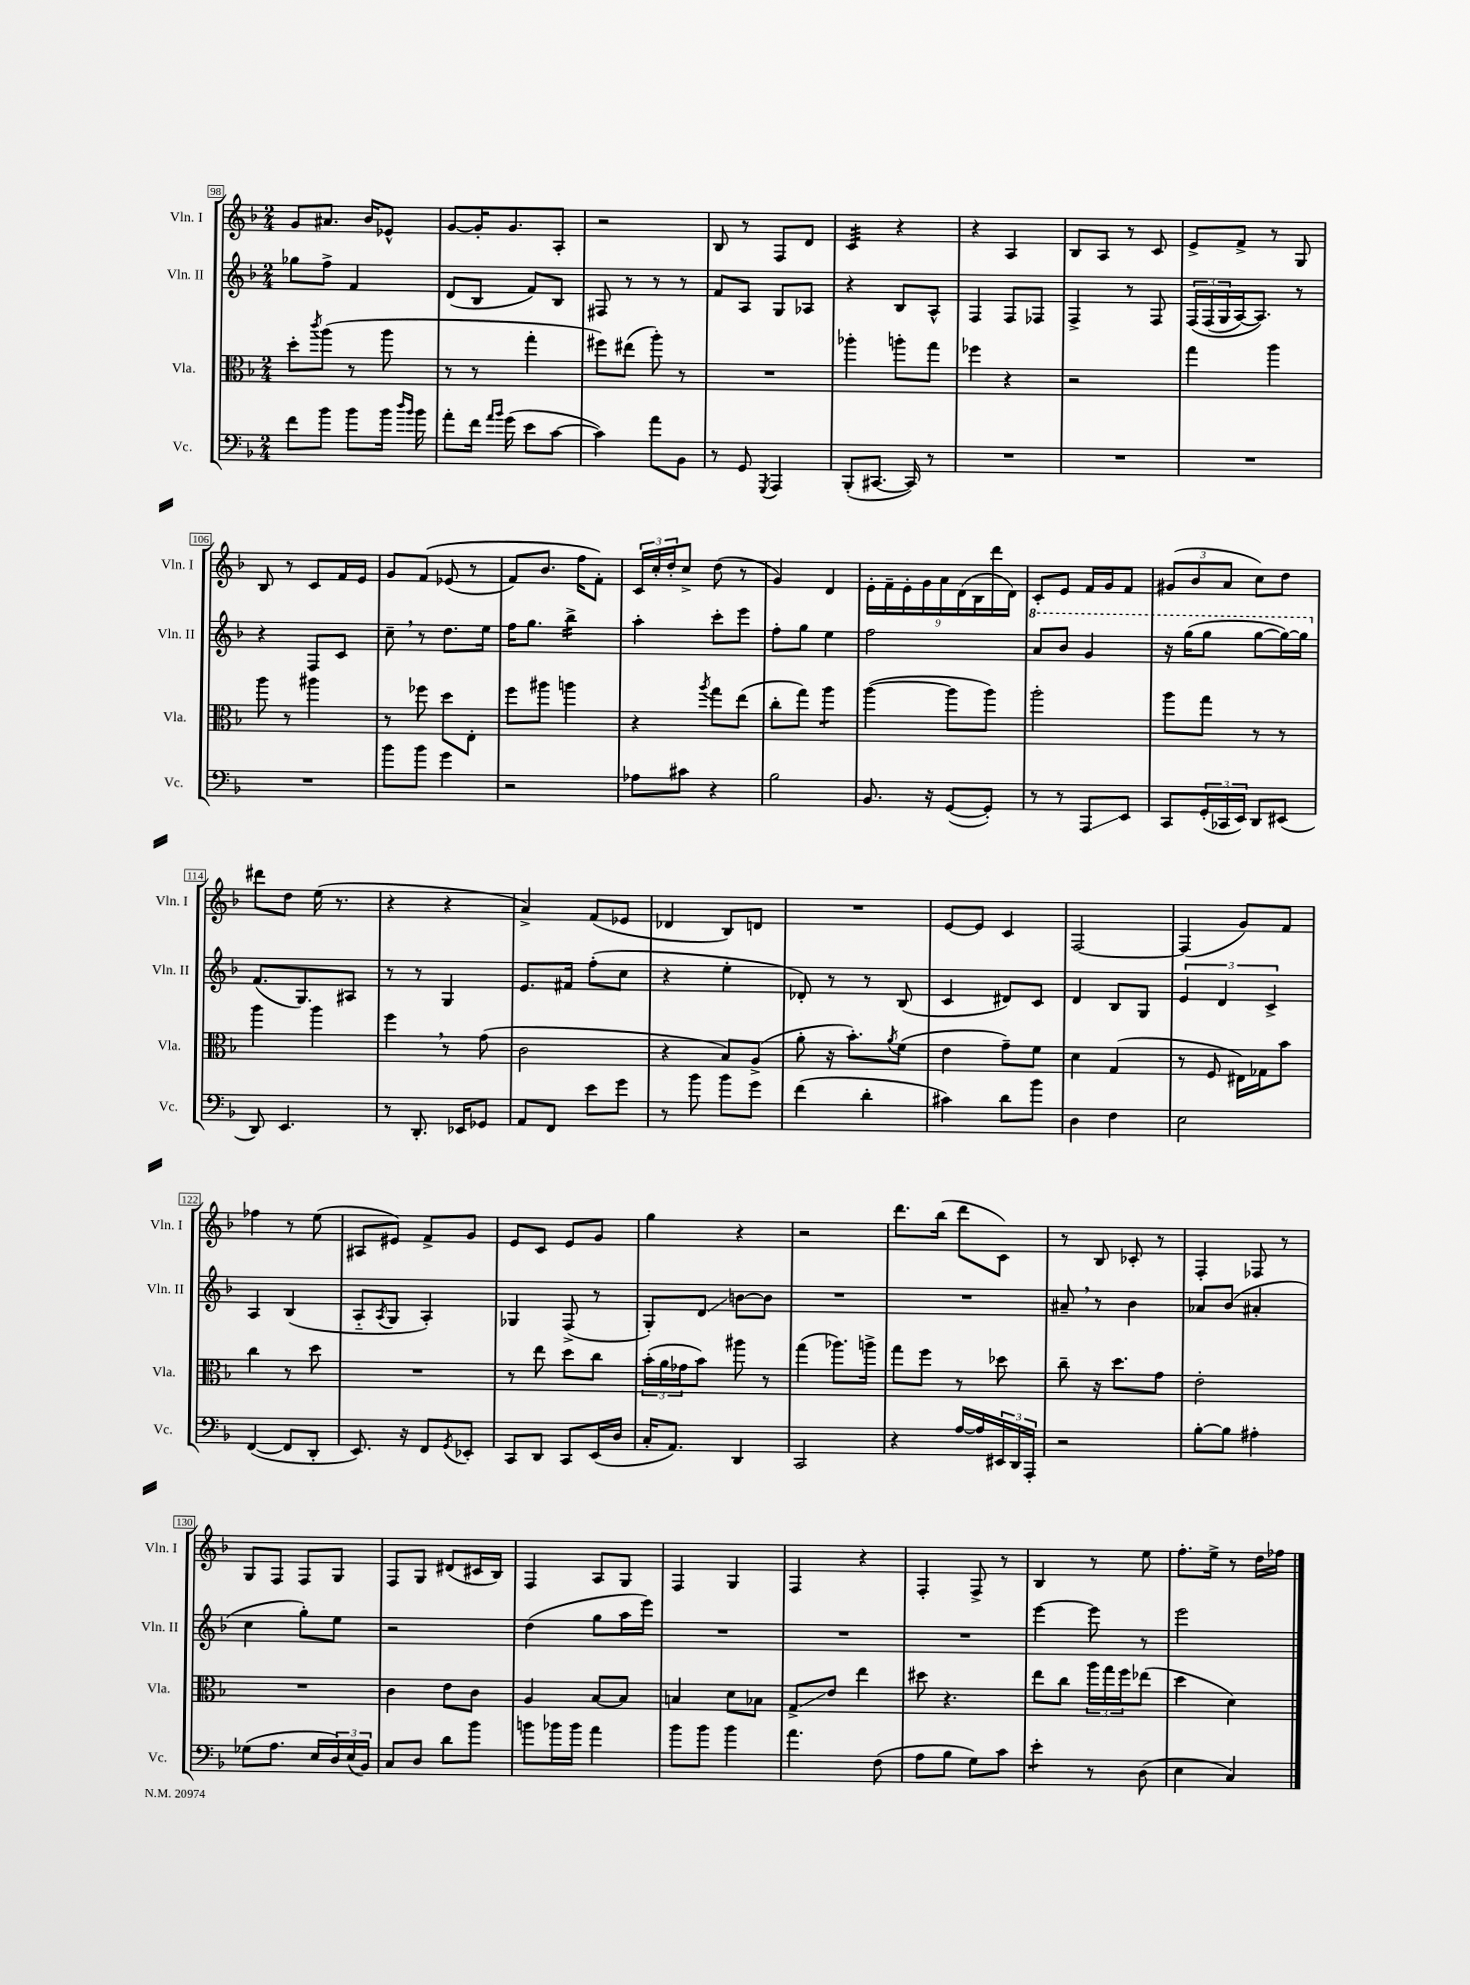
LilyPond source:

<<
\new StaffGroup <<
\new Staff = "s0" \with { instrumentName = "Vln. I" shortInstrumentName = "Vln. I" } {
    \clef treble \key f \major \numericTimeSignature \time 2/4
    g'8 ais'8. bes'16 ees'8-^ |
    g'8~ g'16-. g'8. a8-. |
    r2 |
    bes8 r8 f8 d'8 |
    c'4:32 r4 |
    r4 a4 |
    bes8 a8 r8 c'8 |
    e'8-> f'8-> r8 g8 |
    bes8 r8 c'8 f'16 e'16 |
    g'8 f'8\( ees'8( r8 |
    f'8) bes'8. f''16 f'8-.\) |
    \tuplet 3/2 { c'16 c''16-. d''16-. } c''8-> d''8( r8 |
    g'4) d'4 |
    \tuplet 9/8 { e'16-. f'16-- e'16-. g'16 a'16 d'16( bes16 d'''16 d'16) } |
    c'8-. e'8 f'16 g'16 f'8 |
    \tuplet 3/2 { gis'8( bes'8 a'8 } c''8) d''8 |
    dis'''8 d''8 e''16( r8. |
    r4 r4 |
    a'4->) f'8( ees'8 |
    des'4 bes8) d'8 |
    R2 |
    e'8~ e'8 c'4 |
    f2~ |
    f4( g'8) f'8 |
    fes''4 r8 e''8( |
    ais8 eis'8) f'8-> g'8 |
    e'8 c'8 e'8 g'8 |
    g''4 r4 |
    r2 |
    d'''8. bes''16( d'''8 c'8) |
    r8 bes8 ces'8-. r8 |
    f4-. fes8 r8 |
    g8 f8 f8 g8 |
    f8 g8 dis'8( cis'16 bes16) |
    f4 a8 g8 |
    f4 g4 |
    f4 r4 |
    f4-. f8-> r8 |
    bes4 r8 e''8 |
    f''8.-. e''16-> r8 d''16 fes''16 \bar "|." |
}
\new Staff = "s1" \with { instrumentName = "Vln. II" shortInstrumentName = "Vln. II" } {
    \clef treble \key f \major \numericTimeSignature \time 2/4
    ges''8 f''8-> f'4 |
    d'8( bes8 f'8) bes8 |
    fis8 r8 r8 r8 |
    f'8 a8 g8 aes8 |
    r4 bes8 a8-^ |
    f4 f8 fes8 |
    f4-> r8 f8 |
    \tuplet 3/2 { f16\( f16( g16 } a16~) a8.\) r8 |
    r4 f8 c'8 |
    c''8-- \breathe r8 d''8. e''16 |
    f''16 g''8. bes''4:16-> |
    a''4-. c'''8-. e'''8 |
    f''8-. g''8 e''4 |
    f''2 |
    \ottava #1 a''8 bes''8 g''4 |
    r16 g'''16( g'''8 g'''8~ g'''16~) g'''16 \ottava #0 |
    f'8.( g8.) ais8 |
    r8 r8 g4 |
    e'8. fis'16 f''8-.( c''8 |
    r4 e''4-. |
    des'8-.) r8 r8 bes8( |
    c'4 dis'8) c'8 |
    d'4 bes8 g8 |
    \tuplet 3/2 { e'4 d'4 c'4-> } |
    a4 bes4( |
    a8-_ \acciaccatura { a8 } g8 a4-.) |
    ges4 f8->( r8 |
    g8-.) d'8\glissando b'8~ b'8 |
    R2 |
    R2 |
    ais'8-- \breathe r8 bes'4 |
    aes'8 bes'8( ais'4-. |
    c''4 g''8-.) e''8 |
    r2 |
    d''4( g''8 a''16 e'''16) |
    R2 |
    R2 |
    R2 |
    e'''4~ e'''8 r8 |
    e'''2 \bar "|." |
}
\new Staff = "s2" \with { instrumentName = "Vla." shortInstrumentName = "Vla." } {
    \clef alto \key f \major \numericTimeSignature \time 2/4
    d''8-. \acciaccatura { c'''8 } a''8( r8 a''8 |
    r8 r8 g''4-. |
    fis''8) eis''8( a''8-.) r8 |
    R2 |
    aes''4-. a''8-. g''8 |
    fes''4 r4 |
    r2 |
    g''4 a''4 |
    a''8 r8 ais''4 |
    r8 fes''8 d''8 e8-. |
    f''8 ais''8 a''4 |
    r4 \acciaccatura { a''8 } g''8 e''8( |
    c''8-. g''8) a''4:8 |
    a''4~( a''8 a''8) |
    a''2-. |
    a''8 g''8 r8 r8 |
    a''4 a''4 |
    f''4 \breathe r8 g'8( |
    c'2 |
    r4 bes8) a8->( |
    a'8-. r16 bes'8.-.) \acciaccatura { a'8 } f'8( |
    e'4 g'8--) f'8 |
    d'4 g4( |
    r8 f8 eis16) ges16 bes'8 |
    c''4 r8 d''8 |
    R2 |
    r8 e''8 d''8 c''8 |
    \tuplet 3/2 { bes'16-.( a'16 ges'16 } bes'8) ais''8 r8 |
    g''4( aes''8.) a''16-> |
    g''8 f''8 r8 des''8 |
    c''8-- r16 d''8. g'8 |
    e'2-. |
    R2 |
    c'4 e'8 c'8 |
    a4 bes8~ bes8 |
    b4 d'8 bes8 |
    g8->\glissando e'8 e''4 |
    dis''8 r4. |
    e''8 c''8 \tuplet 3/2 { a''16 g''16 f''16 } ees''8( |
    d''4 d'4) \bar "|." |
}
\new Staff = "s3" \with { instrumentName = "Vc." shortInstrumentName = "Vc." } {
    \clef bass \key f \major \numericTimeSignature \time 2/4
    f'8 bes'8 bes'8 bes'16 \grace { d''16 bes'16 } bes'16 |
    a'8-. f'16 \grace { a'16 bes'16 } g'16( e'8 c'8~ |
    c'4) a'8 bes,8 |
    r8 g,8 \acciaccatura { g,,8 } a,,4 |
    bes,,8-.( cis,8.~ cis,16) r8 |
    R2 |
    R2 |
    R2 |
    R2 |
    bes'8 bes'8 g'4 |
    r2 |
    aes8 cis'8 r4 |
    bes2 |
    bes,8. r16 g,8~( g,8-.) |
    r8 r8 a,,8\glissando e,8 |
    c,8 \tuplet 3/2 { g,16-.( ces,16 e,16) } d,8 eis,8( |
    d,8) e,4. |
    r8 d,8.-. ees,16 ges,8 |
    a,8 f,8 e'8 g'8 |
    r8 bes'8 bes'8 g'8 |
    f'4( d'4-. |
    cis'4) d'8 bes'8 |
    d4 f4 |
    e2 |
    f,4~( f,8 d,8-. |
    e,8.) r16 f,8 \acciaccatura { g,8 } ees,8-. |
    c,8 d,8 c,8 e,16( d16 |
    c16-. a,8.) d,4 |
    c,2 |
    r4 a16~ a16 \tuplet 3/2 { eis,16 d,16 a,,16-. } |
    r2 |
    bes8~-. bes8 ais4-. |
    ges8( a8. e16 \tuplet 3/2 { d16) e16( bes,16) } |
    c8 d8 d'8 bes'8 |
    b'8 bes'16 bes'16 a'4 |
    bes'8 bes'8 bes'4 |
    a'4. f8( |
    a8 bes8 g8) c'8 |
    e'4:8-. r8 d8( |
    e4 c4) \bar "|." |
}
>>
>>
\layout { \context { \Score currentBarNumber = #98 \override BarNumber.stencil = #(make-stencil-boxer 0.1 0.3 ly:text-interface::print) } }
